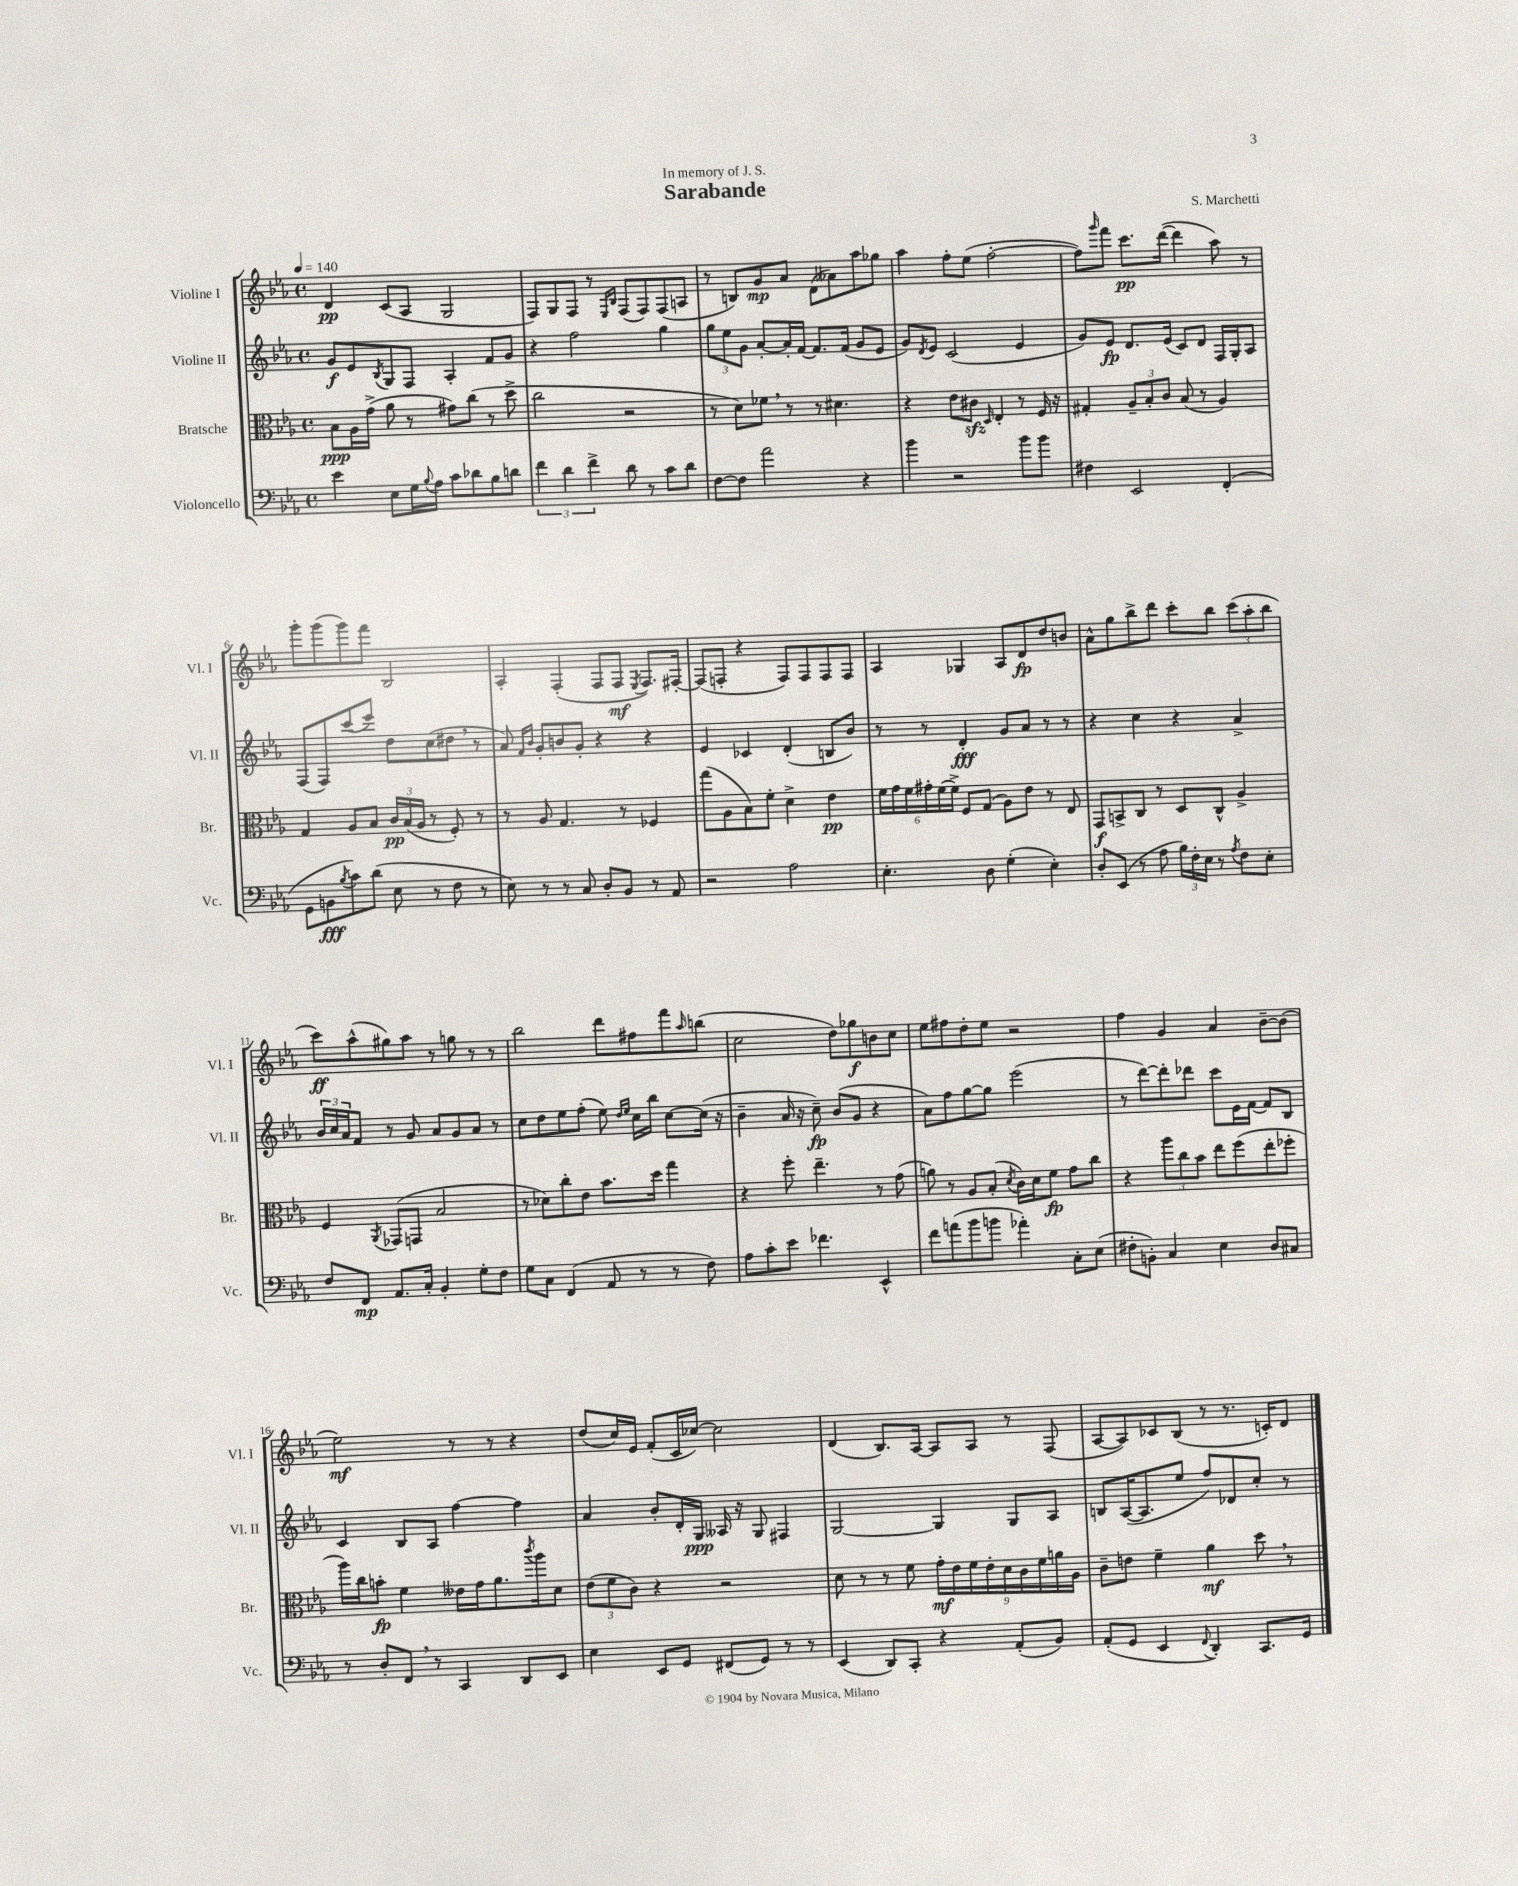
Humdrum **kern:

**kern	**dynam	**kern	**dynam	**kern	**dynam	**kern	**dynam
*part4	*part4	*part3	*part3	*part2	*part2	*part1	*part1
*staff4	*staff4	*staff3	*staff3	*staff2	*staff2	*staff1	*staff1
*I"Violoncello	*	*I"Bratsche	*	*I"Violine II	*	*I"Violine I	*
*I'Vc.	*	*I'Br.	*	*I'Vl. II	*	*I'Vl. I	*
*clefF4	*	*clefC3	*	*clefG2	*	*clefG2	*
*k[b-e-a-]	*	*k[b-e-a-]	*	*k[b-e-a-]	*	*k[b-e-a-]	*
*M4/4	*	*M4/4	*	*M4/4	*	*M4/4	*
*met(c)	*	*met(c)	*	*met(c)	*	*met(c)	*
*MM140	*	*MM140	*	*MM140	*	*MM140	*
=1	=1	=1	=1	=1	=1	=1	=1
4e-\	.	8B-\L	ppp	8g/L	f	4d/	pp
.	.	16A-\L	.	8e-/	.	.	.
.	.	(16g^\JJ	.	.	.	.	.
.	.	.	.	8qB-/	.	.	.
8E-\L	.	8a-\	.	8G/	.	(8c/L	.
16G\L	.	8r	.	8F/J	.	8A-/J	.
8qqB-/	.	.	.	.	.	.	.
16A-\JJ	.	.	.	.	.	.	.
8c\L	.	8g#X\L)	.	4A-'/	.	2G/	.
8d-X\	.	(8cc\J	.	.	.	.	.
8B-\	.	8r	.	8f/L	.	.	.
8dn\J	.	8dd^\	.	8g/J	.	.	.
=2	=2	=2	=2	=2	=2	=2	=2
6f\	.	2cc\	.	4r	.	8F/L)	.
.	.	.	.	.	.	8G/	.
6d\	.	.	.	.	.	.	.
.	.	.	.	2ff\	.	8F/J	.
6f^\	.	.	.	.	.	.	.
.	.	.	.	.	.	8r	.
.	.	.	.	.	.	16qqE-/LL	.
.	.	.	.	.	.	16qqB-/JJ	.
8d\	.	2r	.	.	.	(8F/L	.
8r	.	.	.	.	.	8F/)	.
8c\L	.	.	.	4gg\	.	(8F/	.
8d\J	.	.	.	.	.	8An/J	.
=3	=3	=3	=3	=3	=3	=3	=3
[8F\L	.	8r	.	12gg\L	.	8r	.
.	.	.	.	12ee-\	.	.	.
8F\J]	.	8d\L)	.	.	.	8Bn/L)	.
.	.	.	.	12g\J	.	.	.
2a-\	.	8f-X,\J	.	[8a-'/L	.	8g/	mp
.	.	8r	.	16a-'/L]	.	8a-/J	.
.	.	.	.	[16f/JJ	.	.	.
.	.	8r	.	8.f/L]	.	(8d\L	.
.	.	4.d#X\	.	.	.	8a--X\)	.
.	.	.	.	(16f/Jk	.	.	.
4r	.	.	.	8g/L	.	8aa-\	.
.	.	.	.	8e-/J	.	8gg-X\J	.
=4	=4	=4	=4	=4	=4	=4	=4
4b-\	.	4r	.	8g/L)	.	4aa-\	.
.	.	.	.	8qd/	.	.	.
.	.	.	.	8e-/J	.	.	.
2r	.	8e-\L	.	(2c/	.	8ff'\L	.
.	.	8c#Xzz\J	.	.	.	(8ee-\J	.
.	.	16qqD/	.	.	.	.	.
.	.	4E-'/	.	.	.	[2ff'\	.
8b-\L	.	8r	.	4e-/	.	.	.
8b-\J	.	16F/	.	.	.	.	.
.	.	16r	.	.	.	.	.
=5	=5	=5	=5	=5	=5	=5	=5
4F#X\	.	4G#X'/	.	8g/L)	.	8ff\L])	.
.	.	.	.	.	.	16qqggg/	.
.	.	.	.	8e-/J	fp	8fff\J	.
2EE-/	.	12A-~/L	.	8.d/L	.	8.ccc\L	pp
.	.	12B-'/	.	.	.	.	.
.	.	12c/J	.	.	.	.	.
.	.	.	.	(16e-/Jk	.	([16ddd\Jk	.
.	.	(8B-/	.	8c/L)	.	4ddd\]	.
.	.	8r	.	8d/J	.	.	.
(4FF'/	.	4A-/)	.	16F/LL	.	8aa-\)	.
.	.	.	.	16G'/J	.	.	.
.	.	.	.	8A-/J	.	8r	.
!!LO:LB:g=z
=6	=6	=6	=6	=6	=6	=6	=6
8GG\L	.	4G/	.	(8F/L	.	8ggg'\L	.
8BBn\	fff	.	.	8F/)	.	(8ggg\	.
8qB-/	.	.	.	.	.	.	.
8c\)	.	8A-/L	.	(8ccc/	.	8ggg\)	.
(8d\J	.	8B-/J	.	8eee-/J)	.	8fff\J	.
8E-\	.	24c/LL	pp	8dd\L	.	2B-/	.
.	.	(24B-/	.	.	.	.	.
.	.	24A-/JJ	.	.	.	.	.
8r	.	8r	.	(8cc\	.	.	.
8F\	.	8F'/)	.	8dd#X,\J	.	.	.
8r	.	8r	.	8r	.	.	.
=7	=7	=7	=7	=7	=7	=7	=7
8E-\)	.	8r	.	8a-/)	.	4A-'/	.
.	.	.	.	16qqf/LL	.	.	.
.	.	.	.	16qqb-/JJ	.	.	.
8r	.	8A-/	.	8g'/L	.	.	.
8r	.	4.G/	.	8bn/	.	(4F'/	.
8C/	.	.	.	8g'/J	.	.	.
8D'/L	.	.	.	4r	.	8F/L	.
8BB-/J	.	8r	.	.	.	8F/J	mf
.	.	.	.	.	.	8qE-/	.
8r	.	4F-X/	.	4r	.	8.F/L)	.
8AA-/	.	.	.	.	.	.	.
.	.	.	.	.	.	[16F#X'/Jk	.
=8	=8	=8	=8	=8	=8	=8	=8
2r	.	(8gg\L	.	4e-/	.	(8F#/L]	.
.	.	8A-\	.	.	.	8Fn'/J	.
.	.	8B-\)	.	4c-X/	.	4r	.
.	.	8f'\J	.	.	.	.	.
2A-\	.	4d^\	.	(4d'/	.	8F/L)	.
.	.	.	.	.	.	8F/	.
.	.	4e-\	pp	8Bn/L	.	8F/	.
.	.	.	.	8b-/J)	.	8F/J	.
=9	=9	=9	=9	=9	=9	=9	=9
4.E-'\	.	24f\LL	.	8r	.	4A-/	.
.	.	24g\	.	.	.	.	.
.	.	24f\	.	.	.	.	.
.	.	24g#X'\	.	8r	.	.	.
.	.	(24f\	.	.	.	.	.
.	.	24f^\JJ)	.	.	.	.	.
.	.	8F/L	.	4d'/	fff	4G-X/	.
8D\	.	(8G/J	.	.	.	.	.
(4G'\	.	8A-\L)	.	8g/L	.	8A-/L	.
.	.	8e-\J	.	8a-/J	.	8d/	fp
4E-'\)	.	8r	.	8r	.	8dd/	.
.	.	8E-/	.	8r	.	8bn/J	.
=10	=10	=10	=10	=10	=10	=10	=10
8D'/L	.	8GG/L	f	4r	.	8a-^^\L	.
(8EE-/J	.	8BBn^/	.	.	.	8gg\	.
8r	.	8C/J	.	4cc\	.	8bb-^\	.
8A-\	.	8r	.	.	.	8ddd\J	.
24B-\LL)	.	8D/L	.	4r	.	8ccc'\L	.
24F'\	.	.	.	.	.	.	.
24E-\JJ	.	.	.	.	.	.	.
8r	.	8C^^/J	.	.	.	8bb-\J	.
8qA-/	.	.	.	.	.	.	.
8F\L	.	4A-^/	.	4a-^/	.	(12ccc\L	.
.	.	.	.	.	.	12aa-'\	.
8E-'\J	.	.	.	.	.	.	.
.	.	.	.	.	.	12bb-\J	.
!!LO:LB:g=z
=11	=11	=11	=11	=11	=11	=11	=11
8F/L	.	4F/	.	24b-/LL	.	8ccc\L)	ff
.	.	.	.	24cc/	.	.	.
.	.	.	.	24a-/J	.	.	.
8FF/J	mp	.	.	8f/J	.	(8aa-^^\	.
.	.	8qAA-/	.	.	.	.	.
8.AA-/L	.	(8GG-X/L	.	8r	.	8gg#X\)	.
.	.	8GGn/J	.	8g/	.	8aa-\J	.
16C'/Jk	.	.	.	.	.	.	.
4BB-'/	.	2B-/	.	8a-/L	.	8r	.
.	.	.	.	8g/	.	8ggn\	.
8G'\L	.	.	.	8a-/J	.	8r	.
8F\J	.	.	.	8r	.	8r	.
=12	=12	=12	=12	=12	=12	=12	=12
8G\L	.	8r	.	8cc\L	.	2bb-\	.
8C\J	.	8d-X\L)	.	8dd\	.	.	.
(4FF/	.	8cc'\	.	8ee-\	.	.	.
.	.	8e-\J	.	(8ff'\J	.	.	.
8AA-/	.	8.b-\L	.	8ee-\)	.	8ddd\L	.
.	.	.	.	16qqdd/LL	.	.	.
.	.	.	.	16qqee-/JJ	.	.	.
8r	.	.	.	16cc\LL	.	8ff#X\	.
.	.	16dd\Jk	.	16bb-\JJ	.	.	.
8r	.	4gg\	.	[8cc\L	.	8fff\	.
.	.	.	.	.	.	16qqaa-/	.
8F\)	.	.	.	(16cc\Jk]	.	(8bbn\J	.
.	.	.	.	16r	.	.	.
=13	=13	=13	=13	=13	=13	=13	=13
8A-\L	.	4r	.	4b-~\	.	2cc\	.
8c'\	.	.	.	.	.	.	.
8e-\J	.	8ff'\	.	16a-/	.	.	.
.	.	.	.	16r	.	.	.
4.f-X\	.	4.ee-~\	.	8cc~\)	fp	.	.
.	.	.	.	(8b-/L	.	8dd\L)	.
.	.	.	.	8g/J	.	8gg-X\	f
4EE-^^/	.	8r	.	4r	.	8bn\	.
.	.	(8g\	.	.	.	8cc\J	.
=14	=14	=14	=14	=14	=14	=14	=14
8f\L	.	8an\)	.	8a-\L)	.	8ee-\L	.
(8an\	.	8r	.	8ff\	.	8ff#X\	.
8b-\	.	8A-/L	.	[8gg\	.	8dd'\	.
8bn\J	.	(8B-'/J	.	8gg\J]	.	8ee-\J	.
.	.	8qd/	.	.	.	.	.
4a-X'\)	.	16c\LL)	.	(2eee-\	.	2r	.
.	.	16d\J	.	.	.	.	.
.	.	8f\J	fp	.	.	.	.
8C'\L	.	8g\L	.	.	.	.	.
(8E-\J	.	8cc\J	.	.	.	.	.
=15	=15	=15	=15	=15	=15	=15	=15
8F#X'\L	.	4r	.	8r	.	4ff\	.
8BBn'\J)	.	.	.	[8ddd\L)	.	.	.
4C/	.	12aa-\L	.	8ddd'\]	.	4g/	.
.	.	12cc\	.	.	.	.	.
.	.	.	.	8ddd-X\J	.	.	.
.	.	12b-\J	.	.	.	.	.
4E-\	.	8ee-\L	.	8ccc\L	.	4a-/	.
.	.	(8ff\	.	16e-\L	.	.	.
.	.	.	.	[16f\JJ	.	.	.
8D/L	.	8ee-'\	.	8f/L]	.	[8b-~\L	.
8C#X/J	.	8ff-X'\J	.	8B-/J	.	(8b-\J]	.
!!LO:LB:g=z
=16	=16	=16	=16	=16	=16	=16	=16
8r	.	16aa-\LL)	.	4c/	.	2ee-\)	mf
.	.	16cc\J	.	.	.	.	.
8D'/L	.	8bn'\J	fp	.	.	.	.
8FF,/J	.	4f\	.	8B-/L	.	.	.
8r	.	.	.	8A-/J	.	.	.
4CC/	.	16e--X\LL	.	[4ff\	.	8r	.
.	.	16g\J	.	.	.	.	.
.	.	8.a-\	.	.	.	8r	.
8DD/L	.	.	.	4ff\]	.	4r	.
.	.	8qccc/	.	.	.	.	.
.	.	16aa-\k	.	.	.	.	.
8EE-/J	.	8d\J	.	.	.	.	.
=17	=17	=17	=17	=17	=17	=17	=17
4E-\	.	(12e-\L	.	4a-/	.	(8dd/L	.
.	.	12f\	.	.	.	.	.
.	.	.	.	.	.	16cc/L)	.
.	.	12c\J)	.	.	.	.	.
.	.	.	.	.	.	16e-/JJ	.
8EE-/L	.	4r	.	8b-'/L	.	(8f'/L	.
8GG/J	.	.	.	16d'/L	.	16c/L	.
.	.	.	.	16G/JJ	ppp	[16cc-X/JJ)	.
(8FF#X/L	.	2r	.	16A--X/	.	2cc-\]	.
.	.	.	.	16r	.	.	.
8GG/J)	.	.	.	8G/	.	.	.
8r	.	.	.	4F#X/	.	.	.
8r	.	.	.	.	.	.	.
=18	=18	=18	=18	=18	=18	=18	=18
(4EE-/	.	8d\	.	[2G/	.	(4d/	.
.	.	8r	.	.	.	.	.
8DD/L)	.	8r	.	.	.	8.B-/L)	.
8CC'/J	.	8f\	.	.	.	.	.
.	.	.	.	.	.	[16A-/Jk	.
4r	.	18g'\LL	mf	4G/]	.	8A-/L]	.
.	.	18e-\	.	.	.	.	.
.	.	18f\	.	.	.	.	.
.	.	.	.	.	.	8A-/J	.
.	.	18e-'\	.	.	.	.	.
.	.	18d\	.	.	.	.	.
(8AA-'/L	.	.	.	8G/L	.	8r	.
.	.	18c\	.	.	.	.	.
.	.	18f\	.	.	.	.	.
8BB-/J)	.	.	.	8A-/J	.	(8F/	.
.	.	18an\	.	.	.	.	.
.	.	18A-\JJ	.	.	.	.	.
=19	=19	=19	=19	=19	=19	=19	=19
(8AA-'/L	.	8c~\L	.	8Bn/L	.	[8A-/L	.
8GG/J	.	8en\J	.	([16A-/K	.	8A-/])	.
.	.	.	.	8.A-/]	.	.	.
4EE-/	.	4f~\	.	.	.	8c-X/	.
.	.	.	.	8ee-/J	.	(8B-/J	.
8qqFF/	.	.	.	.	.	.	.
4DD'/)	.	4a-\	mf	8ff/L)	.	8r	.
.	.	.	.	8d-X/	.	8.r	.
8.CC/L	.	8dd,\	.	8cc'/J	.	.	.
.	.	.	.	.	.	16cn'/KL)	.
.	.	8r	.	8r	.	8d/J	.
16GG/Jk	.	.	.	.	.	.	.
==	==	==	==	==	==	==	==
*-	*-	*-	*-	*-	*-	*-	*-
